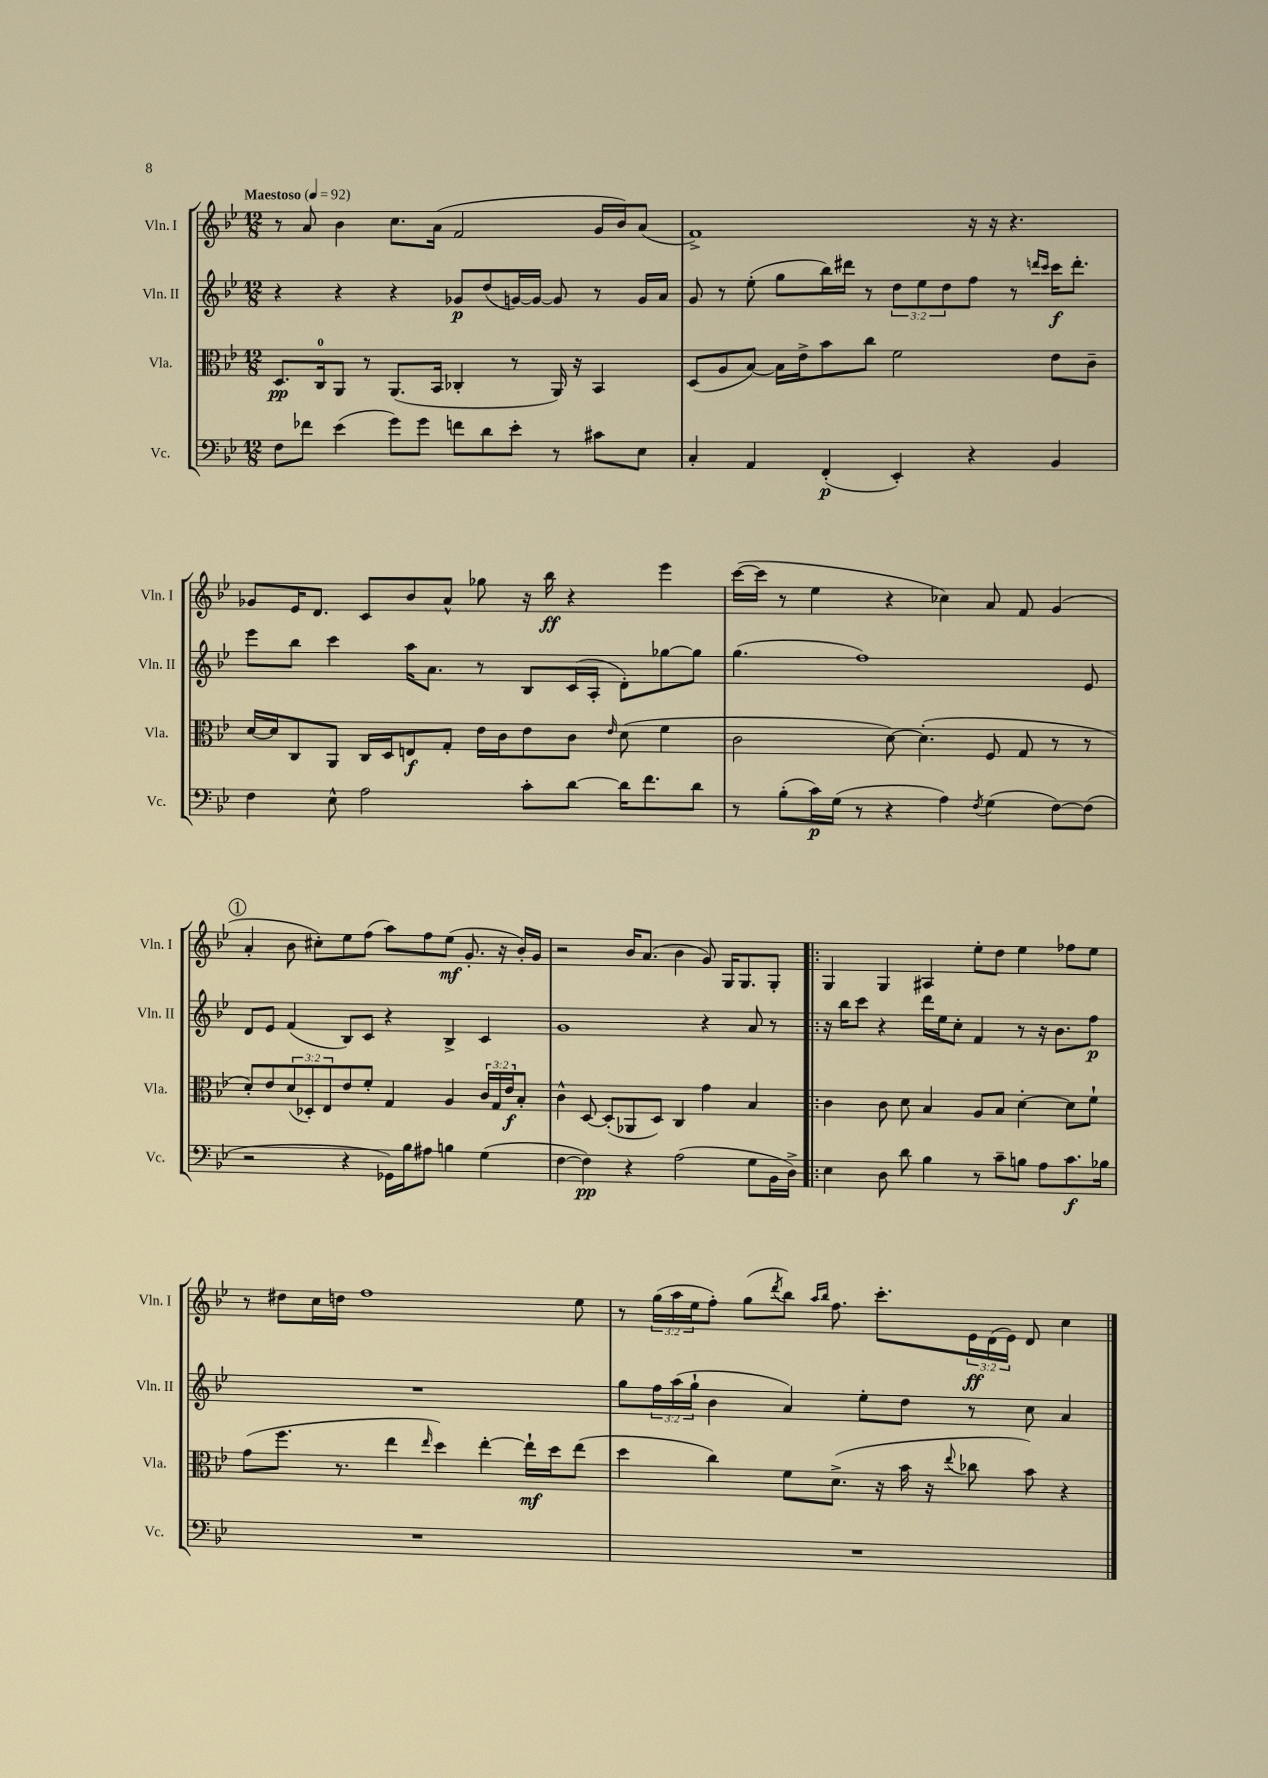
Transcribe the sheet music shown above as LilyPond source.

<<
\new StaffGroup <<
\new Staff = "s0" \with { instrumentName = "Vln. I" shortInstrumentName = "Vln. I" } {
    \clef treble \key bes \major \numericTimeSignature \time 12/8 \override Staff.TupletNumber.text = #tuplet-number::calc-fraction-text \tempo "Maestoso" 4 = 92
    r8 a'8 bes'4 c''8. a'16( f'2 g'16 bes'16) a'8( |
    f'1->) r16 r16 r4. |
    ges'8 ees'16 d'8. c'8 bes'8 a'8-^ ges''8 r16 bes''16\ff r4 ees'''4 |
    c'''16~( c'''16 r8 ees''4 r4 ces''4) a'8 f'8 g'4( |
    \mark \markup { \circle "1" } a'4-. bes'8 cis''8-.) ees''8 f''8( a''8) f''8 ees''8\mf( g'8.-. r16 bes'16-.) g'16 |
    r2 bes'16 a'8.( bes'4 g'8) g16 g8. g8-. |
    \bar ".|:" g4 g4 ais4 ees''8-. d''8 ees''4 fes''8 ees''8 |
    r8 dis''8 c''16 d''16 f''1 ees''8 |
    r8 \tuplet 3/2 { g''16( a''16 ees''16 } f''8-.) g''8( \acciaccatura { d'''8 } bes''8) \grace { a''16 bes''16 } f''8. c'''8.-. \tuplet 3/2 { ees'16\ff d'16( ees'16) } d'8 c''4 \bar "|." |
}
\new Staff = "s1" \with { instrumentName = "Vln. II" shortInstrumentName = "Vln. II" } {
    \clef treble \key bes \major \numericTimeSignature \time 12/8 \override Staff.TupletNumber.text = #tuplet-number::calc-fraction-text
    r4 r4 r4 ges'8\p d''8( g'16~) g'16~ g'8 r8 g'16 a'16 |
    g'8 r8 ees''8-.( g''8 bes''16) dis'''16 r8 \tuplet 3/2 { d''8 ees''8 d''8 } f''8 r8 \grace { d'''16 c'''16 } c'''16\f d'''8.-. |
    ees'''8 bes''8 c'''4 a''16 a'8. r8 bes8 c'16( a16-. d'8-.) ges''8~ ges''8 |
    g''4.( f''1) ees'8 |
    \mark \markup { \circle "1" } d'8 ees'8 f'4( bes8) c'8 r4 bes4-> c'4 |
    g'1 r4 a'8 r8 |
    \bar ".|:" r16 bes''16 c'''8 r4 d'''16 ees''16 c''8-. f'4 r8 r16 bes'8. f''8\p |
    R1. |
    g''8 \tuplet 3/2 { f''16 a''16( g''16-! } bes'4 a'4) ees''8-. d''8 r8 c''8 a'4 \bar "|." |
}
\new Staff = "s2" \with { instrumentName = "Vla." shortInstrumentName = "Vla." } {
    \clef alto \key bes \major \numericTimeSignature \time 12/8 \override Staff.TupletNumber.text = #tuplet-number::calc-fraction-text
    d8.\pp c16-0 a,8 r8 a,8.( bes,16 ces4-. r8 a,16) r16 bes,4 |
    d8( a8 bes8~) bes16 ees'16-> bes'8 c''8 f'2 ees'8 c'8-- |
    d'16~ d'16 c8 a,8 c16 d16 e8\f g8-. ees'16 c'16 ees'8 c'8 \grace { ees'16 } d'8( f'4 |
    c'2 d'8~) d'4.-.( f8 g8 r8 r8 |
    \mark \markup { \circle "1" } d'8-.) ees'8 \tuplet 3/2 { d'8( des8-.) ees8 } ees'8 f'8-. g4 a4 \tuplet 3/2 { c'16 g16 ees'16\f } bes8-. |
    c'4-^ d8~ d8-.( aes,8 d8) c4 g'4 bes4 |
    \bar ".|:" c'4 c'8 d'8 bes4 a8 bes8 d'4~-. d'8 f'8-! |
    g'8( f''8. r8. ees''4 \grace { ees''16 } d''4) ees''4~-. ees''16-!\mf d''16 ees''8( |
    d''4 c''4) f'8 d'8.->( r16 bes'16 r16 \appoggiatura { ees''8 } ces''8 bes'8) r4 \bar "|." |
}
\new Staff = "s3" \with { instrumentName = "Vc." shortInstrumentName = "Vc." } {
    \clef bass \key bes \major \numericTimeSignature \time 12/8
    f8 fes'8 ees'4( g'8) g'8 f'8 d'8 ees'8-. r8 cis'8 ees8 |
    c4-. a,4 f,4-.\p( ees,4-.) r4 bes,4 |
    f4 ees8-^ a2 c'8-. d'8~ d'16 f'8. d'8 |
    r8 bes8-.( c'16\p) g16( r8 r4 a4) \acciaccatura { f8 } g4( f8~) f8( |
    \mark \markup { \circle "1" } r2 r4 ges,16) bes16 ais8 b4 g4( |
    f4~ f4\pp) r4 a2( g8 bes,16 d16->) |
    \bar ".|:" ees4 d8 d'8 bes4 r8 c'8-- b8 a8 c'8.\f bes16 |
    R1. |
    R1. \bar "|." |
}
>>
>>
\layout { \context { \Score \remove "Bar_number_engraver" } }
